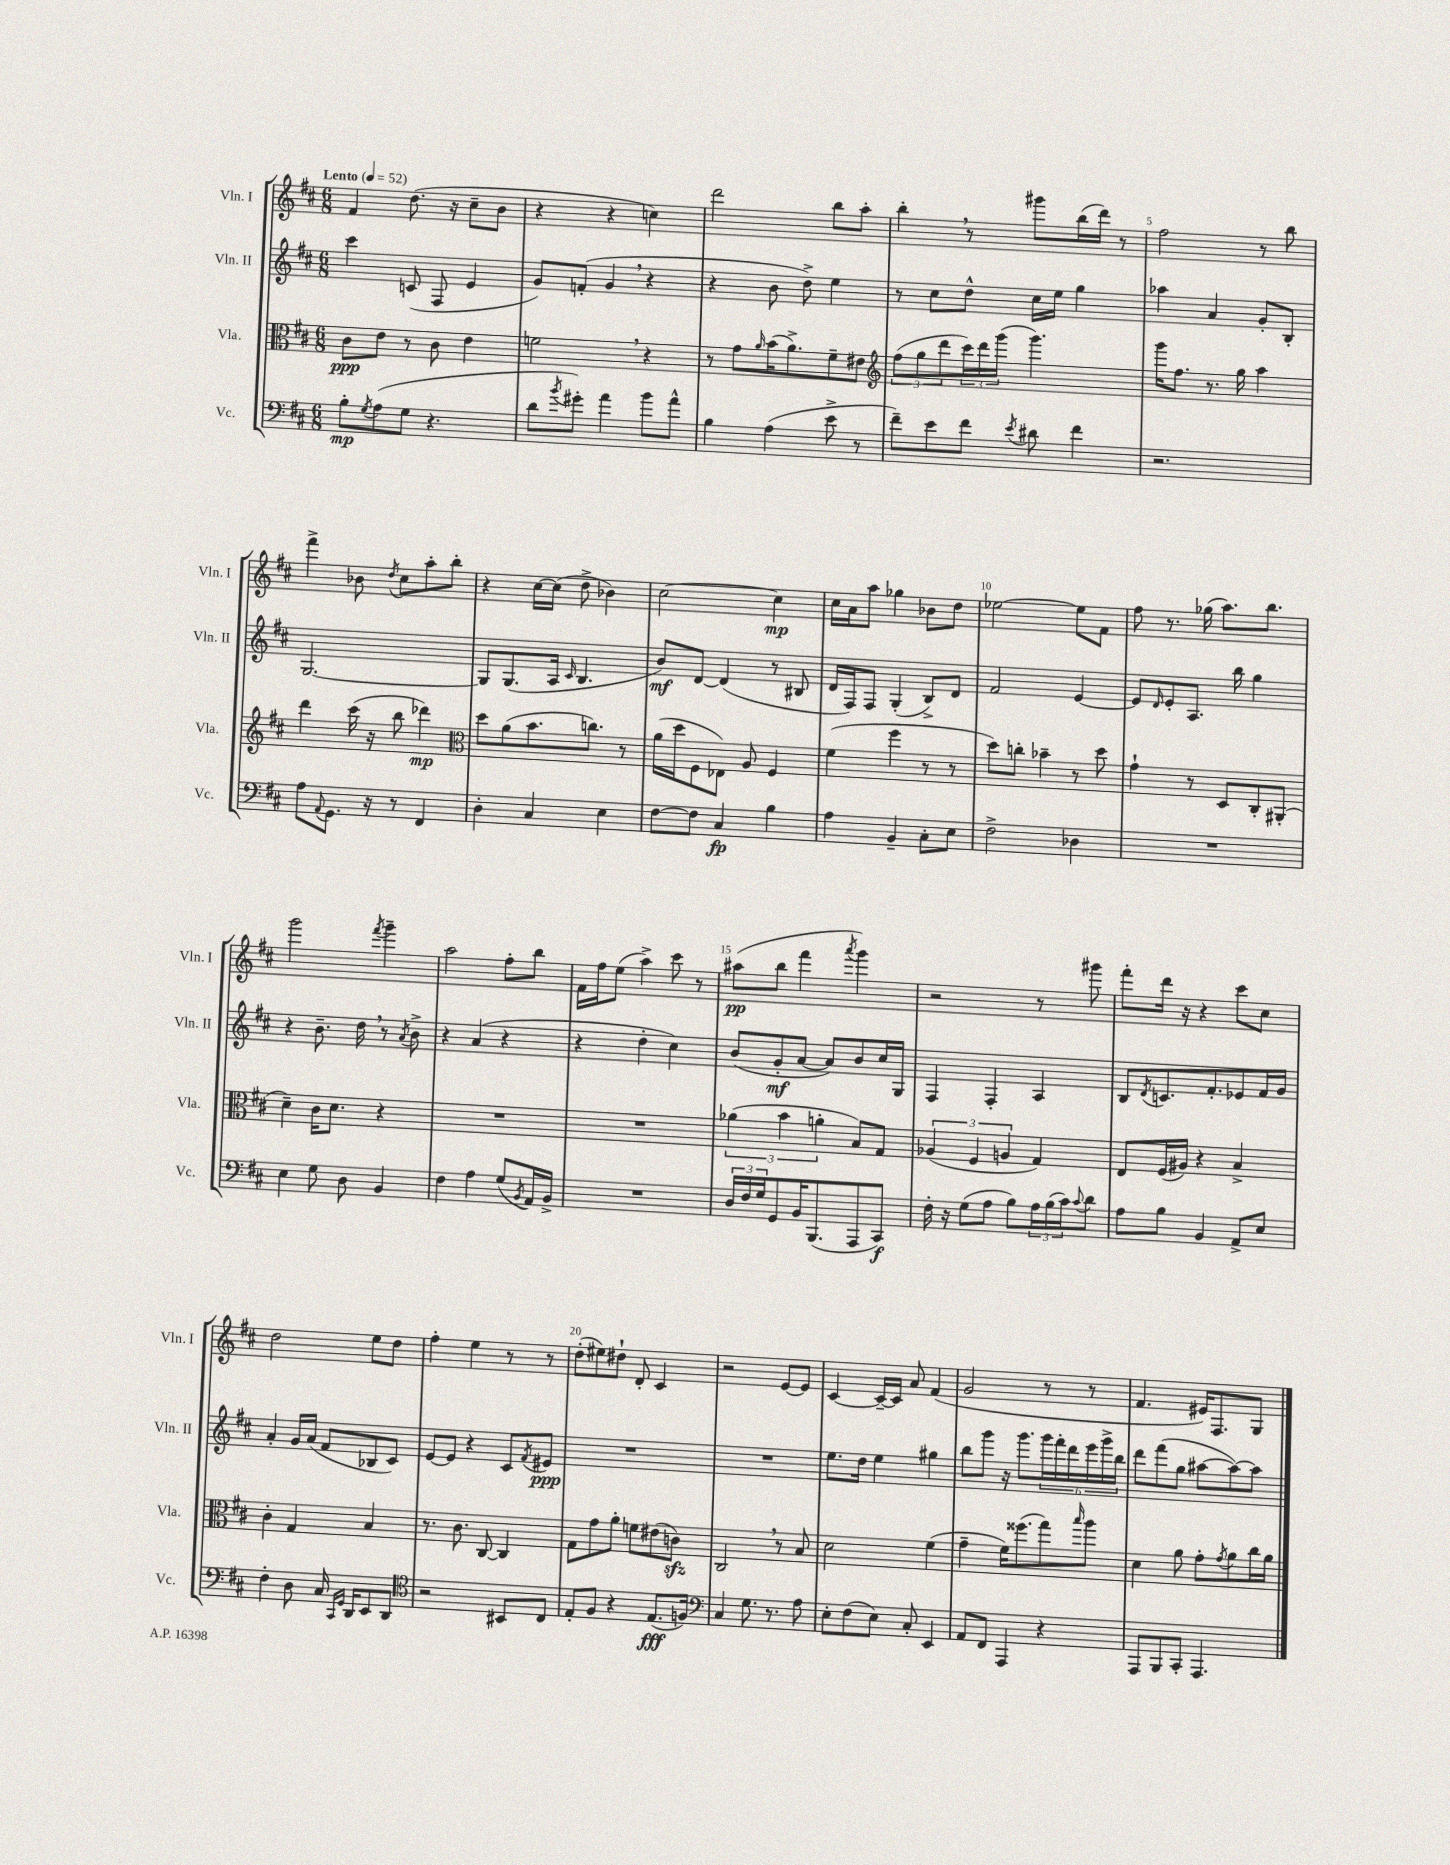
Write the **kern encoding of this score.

**kern	**kern	**kern	**kern
*staff4	*staff3	*staff2	*staff1
*clefF4	*clefC3	*clefG2	*clefG2
*k[f#c#]	*k[f#c#]	*k[f#c#]	*k[f#c#]
*M6/8	*M6/8	*M6/8	*M6/8
*MM52	*MM52	*MM52	*MM52
8B'	8c#	4ccc#	4f#
8qG	.	.	.
(8A	8e	.	.
8G	8r	(8c	(8.dd
4.r	8c#	8F#	.
.	.	.	16r
.	4e	4e	8cc#~
.	.	.	8b
=	=	=	=
8d	2f	8g)	4r
8qb	.	.	.
8g#')	.	(8f'	.
4a	.	4g	4r
8b	4r	4r	4cc)
8a^^	.	.	.
=	=	=	=
4B	8r	4r	2ddd
.	8g	.	.
.	16qqa	.	.
(4A	(16b	8b	.
.	8.a^)	.	.
.	.	8dd^)	.
8e^	8f#~	4ee	8bb
8r	8e#	.	8aa'
=	=	=	=
*	*clefG2	*	*
8f#~)	(12ff#	8r	4bb'
.	12gg	.	.
8e	.	8cc#	.
.	12ddd	.	.
8f#	24ccc#)	8dd^^	8r
.	24ddd	.	.
.	(24ggg	.	.
8qe	.	.	.
8d#	4.ggg)	16cc#	8ggg#
.	.	16ee	.
4f#	.	4gg	(16bb
.	.	.	16ddd)
.	.	.	8r
=	=	=	=
2.r	16ggg	4aa-	2ff#
.	8.ff#	.	.
.	8.r	4a	.
.	16gg	.	.
.	4aa	8g'	8r
.	.	8B'	8bb
=	=	=	=
8A	4ddd	[2.G	4fff#^
8qqAA	.	.	.
8.GG	.	.	.
.	(16ccc#	.	8b-
16r	16r	.	.
.	.	.	8qdd
8r	8bb	.	8cc#
4FF#	4ddd-)	.	8aa'
.	.	.	8bb'
=	=	=	=
*	*clefC3	*	*
4D'	8dd	8G]	4r
.	(8a	(8.G	.
4C#	8.b	.	[16cc#
.	.	16A	(16cc#]
.	.	16qqc#	.
.	.	4.B	8dd^
.	8.cc)	.	.
4E	.	.	4b-)
.	8r	.	.
=	=	=	=
[8F#	(16a	8b)	[2cc#
.	16dd	.	.
8F#]	8F#	[8d	.
4C#	8E-)	(4d]	.
.	8A	.	.
4B	4F#	8r	4cc#]
.	.	8B#	.
=	=	=	=
4A	(4f#	16d	16cc#
.	.	16F#)	16a
.	.	8F#	8aa
4BB~	4ff#	(4G'	4gg-
8C#'	8r	8B^)	8b-
8E	8r	8d	8dd
=	=	=	=
2F#^	8dd)	2f#	[2ee-
.	8cc'	.	.
.	4b-~	.	.
4D-	8r	[4e	8ee-]
.	8dd	.	8f#
=	=	=	=
2.r	4g`	8e]	8ff#
.	.	16qqd	.
.	.	8e'	8.r
.	8r	8.A	.
.	.	.	(16gg-
.	8D	.	8.aa)
.	.	16bb	.
.	8C#'	4gg	.
.	.	.	8.bb
.	(8AA#'	.	.
=	=	=	=
4E	4d~)	4r	2ggg
8G	16c#	8.b~	.
.	8.d	.	.
8D	.	.	.
.	.	16dd	.
.	.	.	8qfff#
4BB	4r	8r	4ggg~
.	.	8qa	.
.	.	8b^	.
=	=	=	=
4F#	2.r	4r	2aa
4A	.	(4a	.
(8G	.	4r	8ff#'
8qBB	.	.	.
16AA)	.	.	8bb
16BB^	.	.	.
=	=	=	=
2.r	2.r	4r	16f#
.	.	.	16ff#
.	.	.	(8ee
.	.	4dd'	4aa^)
.	.	4cc#)	8ccc#
.	.	.	8r
=	=	=	=
24D	(6a-	(8b	(8aa#
24F#	.	.	.
24G	.	.	.
8GG	.	8g'	8bb
.	6b	.	.
16BB	.	[8a	4fff#
(8.BBB	.	.	.
.	6a'	.	.
.	.	8a])	.
.	.	.	8qaaa
8AAA	8B)	8b	4ggg)
8CC#)	8G	16cc#	.
.	.	16G	.
=	=	=	=
16F#'	(6A-	4F#	2r
16r	.	.	.
(8G	.	.	.
.	6F#	.	.
8A	.	4F#'	.
.	6A	.	.
8B)	.	.	.
24A	4G)	4A	8r
(24B	.	.	.
24c#)	.	.	.
8qqc#	.	.	.
8d	.	.	8ggg#
=	=	=	=
8A	8E	8B	8fff#'
.	.	8qd	.
8B	(16F#	8.c	16ddd
.	16A#)	.	16r
4BB	4r	.	4r
.	.	8.f#'	.
8AA^	4B^	8e-	8ccc#
8E	.	16f#	8cc#
.	.	16g	.
=	=	=	=
4F#'	4c#'	4a'	2dd
8D	4G	16g	.
.	.	(16a	.
16C#	.	8f#	.
16qqCC#	.	.	.
16qqGG	.	.	.
16DD	.	.	.
8EE	4B	8B-	8ee
8DD	.	8c#)	8dd
=	=	=	=
*clefC4	*	*	*
2r	8.r	[8e	4ff#'
.	.	8e]	.
.	8.c#	.	.
.	.	4r	4ee
.	[8C#	.	.
8BB#	4C#]	8c#	8r
.	.	8qf#	.
8C#	.	8e#	8r
=	=	=	=
8E'	8G	2.r	(8dd'
8F#	8g	.	8ee#)
4r	8a'	.	8dd#`
.	8f	.	8d'
(8.E	(8e#	.	4c#
.	8c)	.	.
16F)	.	.	.
=	=	=	=
*clefF4	*	*	*
4C#	2C#	2.r	2r
8.G	.	.	.
8.r	.	.	.
.	8r	.	[8e
8A	8B	.	8e]
=	=	=	=
8E'	2d	8.ee	[4c#
(8F#	.	.	.
.	.	16dd	.
8E)	.	4ee	16c#~_
.	.	.	16c#]
8C#'	.	.	8a
4EE	(4f#	4gg#	(4f#
=	=	=	=
8AA	4g~	8bb	2g
8FF#	.	8ggg	.
4AAA	16f#)	16r	.
.	(8.ff##	8.ggg	.
4r	8gg)	24ggg	8r
.	.	24fff#'	.
.	.	24ddd	.
.	16qqbb	.	.
.	8aa	24eee	8r
.	.	24ggg^	.
.	.	24bb	.
=	=	=	=
8AAA	4d	8ddd	4.f#
8BBB	.	(8fff#	.
8CC#'	8a	8gg	.
4.AAA	8g'	[8aa#	16e#)
.	.	.	8.F#
.	8qg	.	.
.	8a	8aa#_)	.
.	16cc#	8aa#]	8G
.	16a	.	.
==	==	==	==
*-	*-	*-	*-
